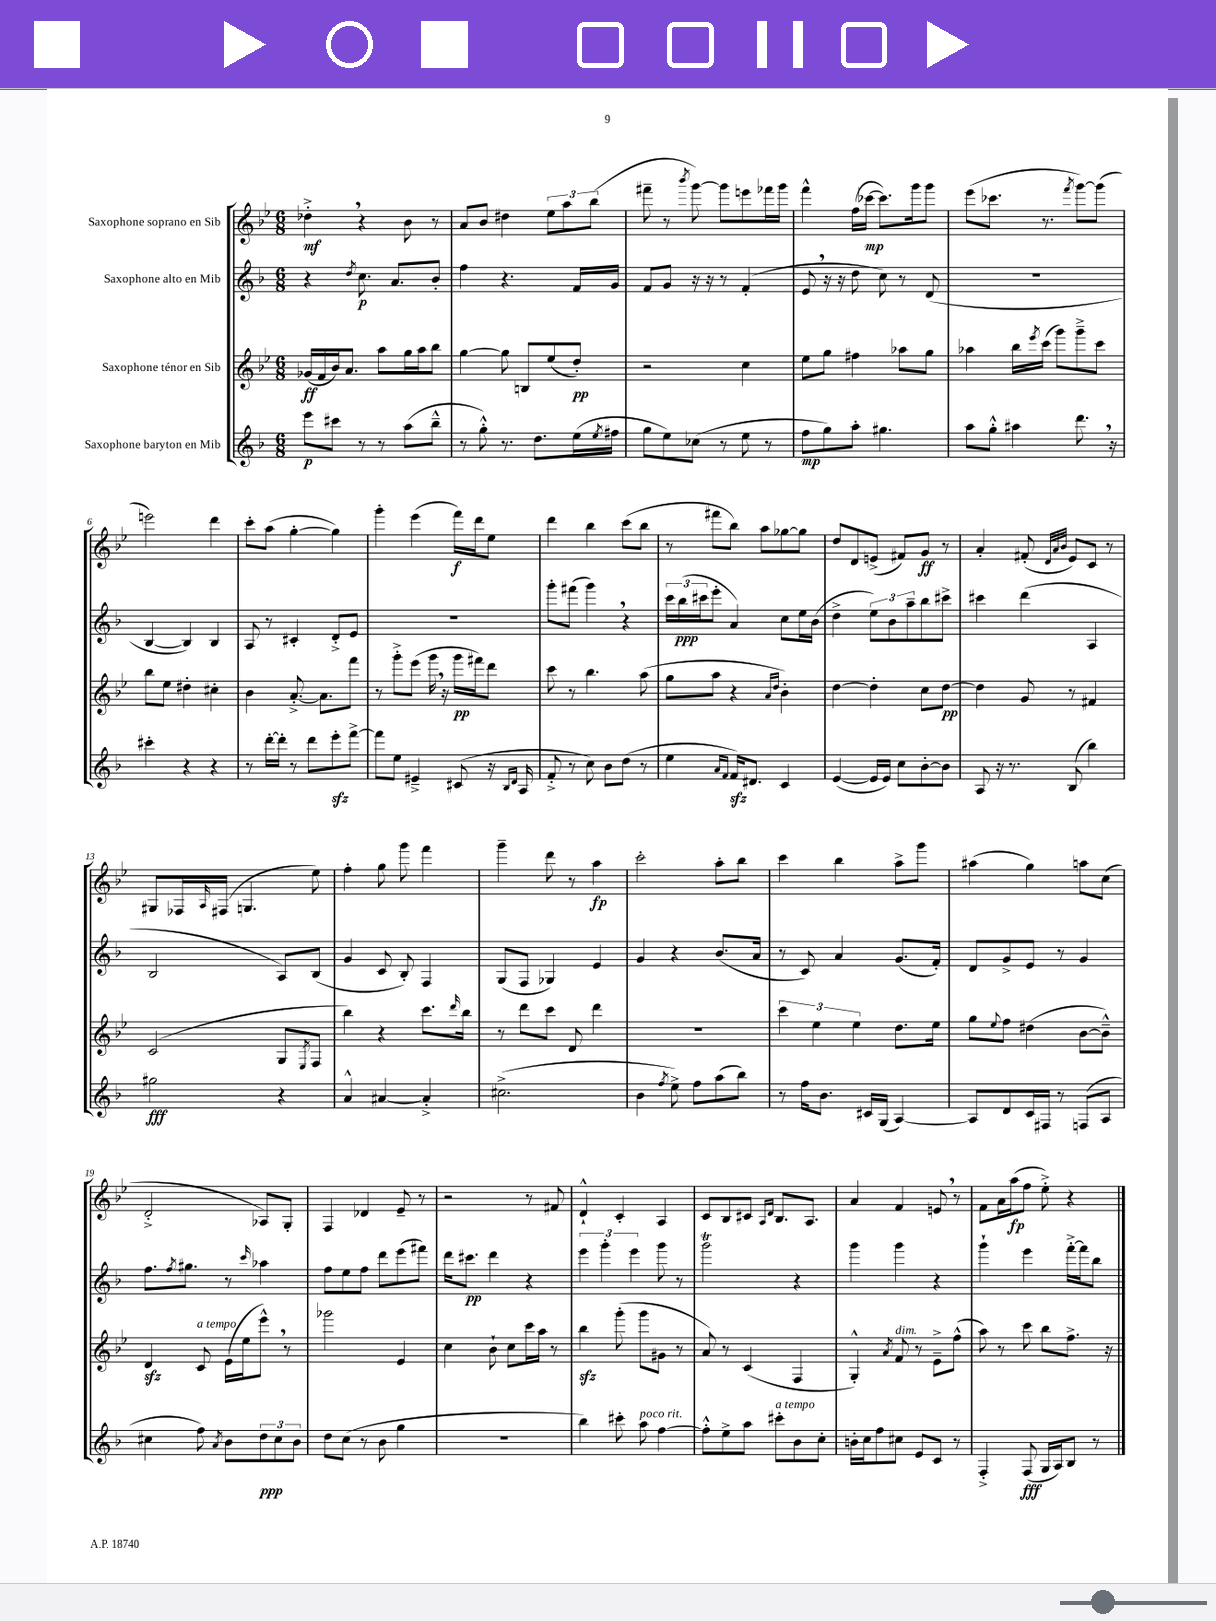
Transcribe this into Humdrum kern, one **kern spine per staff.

**kern	**kern	**kern	**kern
*staff4	*staff3	*staff2	*staff1
*clefG2	*clefG2	*clefG2	*clefG2
*k[b-]	*k[b-e-]	*k[b-]	*k[b-e-]
*M6/8	*M6/8	*M6/8	*M6/8
8eee\L	(16g-/LL	4r	4dd-'^\
.	16f/	.	.
8ccc#\J	16b-/J)	.	.
.	8.a/J	.	.
.	.	8qdd/	.
8r	.	8.cc\	4r
8r	8aa\L	.	.
.	.	8.a/L	.
(8aa\L	16gg\L	.	8b-\
.	16aa\J	.	.
8bb-~^^\J	8bb-\J	8b-'/J	8r
=	=	=	=
8r	[4gg\	4ff\	8a/L
8gg'^^\)	.	.	8b-/J
8.r	8gg\]	4.r	4dd#\
.	8B/L	.	.
8.dd\L	.	.	.
.	(8ee-/	.	12ee-\L
.	.	.	12aa\
(16ee\L	8dd'/J)	16f/LL	.
.	.	.	(12bb-\J
8qee/	.	.	.
16ff#\JJ	.	16g/JJ	.
=	=	=	=
8gg\L	2r	8f/L	8fff#~\
8ee\)	.	8g/J	8r
.	.	.	8qbbb-/
(8cc-\J	.	16r	[8ggg\)
.	.	16r	.
8r	.	8r	8ggg\]L
8ee\	4cc\	(4f'/	8eee\
8r	.	.	16fff-\L
.	.	.	16ggg\JJ
=	=	=	=
8ff\L	8ee-\L	8e/	4fff^^\
8gg\)	8gg\J	16r	.
.	.	16r	.
8aa'\J	4ff#\	8dd\	(16ff\LL
.	.	.	[16ccc-\JJ
4.gg#\	.	8cc\)	8.ccc-\]L)
.	8aa-\L	8r	.
.	.	.	16ggg\k
.	8gg\J	(8d/	8ggg\J
=	=	=	=
8aa\L	4aa-\	2.r	(8eee-\L
8gg'^^\J	.	.	8.ccc-\J
4aa#\	16bb-\LL	.	.
.	8qeee-/	.	.
.	(16ccc\JJ	.	8.r
.	8ggg\L)	.	.
.	.	.	8qfff/
8.ddd\	8ggg~^\	.	[8ggg\L)
.	8ccc\J	.	(8ggg\]J
16r	.	.	.
=	=	=	=
4ccc#'\	8bb-\L	[4B-/	2eee\)
.	8ee-\J	.	.
4r	4dd#'\	4B-/])	.
4r	4cc#'\	4B-/	4ddd\
=	=	=	=
8r	4b-\	8A/	8ccc'\L
[16ddd'\LL	.	8r	(8aa\J
16ddd'\]JJ	.	.	.
8r	[8.a'^/	4c#'/	[4gg'\
8ddd\L	.	.	.
.	8.a\]L	.	.
8eee'\	.	8d'^/L	4gg\])
[8fff^\J	8fff\J	8e/J	.
=	=	=	=
8fff\]L	8r	2.r	4ggg'\
8ee\J	8ggg'^\L	.	.
4e#~^/	(8eee-\J	.	(4eee-\
.	16ggg\	.	.
.	16r	.	.
(8c#/	16ggg\LL	.	16fff\LL)
.	16fff#\J)	.	16ddd\J
16r	8ddd\J	.	8ee-\J
16qqB-/LL	.	.	.
16qqd/JJ	.	.	.
16A/	.	.	.
=	=	=	=
8f'^/	8ccc\	8ggg'\L	4ddd\
8r	8r	(8fff#\J	.
8cc\)	4.bb-\	4ggg\)	4bb-\
8b-\L	.	.	.
(8dd\J	.	4r	(8ccc\L
8r	(8aa\	.	8bb-\J
=	=	=	=
4ee\	8gg\L	24ccc\LL	8r
.	.	(24bb-\	.
.	.	24ccc#\J	.
.	8aa\J	8eee'\J	8fff#\L
16qqa/LL	.	.	.
16qqf/JJ	.	.	.
16f/LK)	4r	4a/)	8bb-\J)
8.d#/J	.	.	.
.	.	.	8aa\L
.	16qqa/LL	.	.
.	16qqdd/JJ	.	.
4c/	4b-'\)	8cc\L	[8gg-\
.	.	16ee\L	8gg-\]J
.	.	(16b-\JJ	.
=	=	=	=
([4e/	[4dd\	4dd^\	8dd/L
.	.	.	8d/
16e/]LL	4dd'\]	12ee\L)	(8e^/J
16e/JJ)	.	.	.
.	.	12b-\	.
8cc\L	.	.	8f#/L)
.	.	12aa~\	.
[8b-'\	8cc\L	8bb-\	8g/J
8b-\]J	[8dd\J	8ccc#^\J	8r
=	=	=	=
8A/	4dd\]	4ccc#\	4a'/
16r	.	.	.
8.r	.	.	.
.	8g/	(4ddd\	(8f#'/
.	.	.	32qqd/LLL
.	.	.	32qqa/
.	.	.	32qqb-/JJJ
(8B-/	8r	.	8e-/L)
4bb-\)	4f#/	4A/	8c/J
.	.	.	8r
=	=	=	=
2gg#\	(2c/	2B-/	8G#/L
.	.	.	16F-/L
.	.	.	16qqA/
.	.	.	(16F#/JJ
.	.	.	4.G/
4r	8G/L	8A/L)	.
.	8qE-/	.	.
.	8F/J	(8B-/J	8ee-\)
=	=	=	=
4a^^/	4bb-\)	4g/	4ff'\
[4a#/	4r	8c/	8gg\
.	.	8B-'/)	8ggg\
4a#'^/]	8.ccc\L	4F/	4fff\
.	16qqddd/	.	.
.	16bb-\Jk	.	.
=	=	=	=
(2.cc#^\	8r	(8G/L	4ggg~\
.	8ddd\L	8F/J	.
.	8ccc\J	4G-/)	8ddd\
.	8d/	.	8r
.	4ddd\	4e/	4aa\
=	=	=	=
4b-\	2.r	4g/	2ccc'\
8qff/	.	.	.
8ee^\)	.	4r	.
8ff\L	.	.	.
(8aa\	.	(8.b-/L	8aa'\L
8bb-\J)	.	.	8bb-\J
.	.	16a/Jk	.
=	=	=	=
8r	6ccc\	8r	4ccc\
16ff\LK	.	8c/)	.
.	6ee-\	.	.
8.b-\J	.	.	.
.	.	4a/	4bb-\
.	6ee-\	.	.
16c#/LL	.	.	.
(16G/JJ	.	.	.
[4A/)	8.dd\L	(8.g/L	8aa^\L
.	.	.	8ggg\J
.	16ee-\Jk	16f'/Jk)	.
=	=	=	=
8A/]L	8gg\L	8d/L	(4aa#\
.	8qqee-/	.	.
8d/	8ff\J	8g^/	.
16c/L	(4dd#\	8e/J	4gg\)
16F#/JJ	.	.	.
8r	.	8r	.
(8F/L	[8b-\L	4g/	8aa\L
8A/J	8b-~^^\]J)	.	(8cc\J
=	=	=	=
4cc#\	4d/	8.ff\L	2d'^/
.	.	8qff/	.
.	.	8.gg#\J	.
8ff\)	8c/	.	.
8qa/	.	.	.
8b-\L	(16e-\LL	8r	.
.	16ee-\J	.	.
.	.	16qqccc/	.
12dd\	8eee-^^\J)	4aa-\	8A-/L)
12cc#\	.	.	.
.	8r	.	8G'/J
12b-\J	.	.	.
=	=	=	=
8dd\L	2ggg-\	8ff\L	4F/
(8cc\J	.	8ee\	.
8r	.	8ff\J	4d-/
8b-\	.	8ddd\L	.
4gg\	4e-/	(8eee\	8e-~/
.	.	8fff#\J)	8r
=	=	=	=
2.r	4cc\	16ddd\LK	2r
.	.	8.ccc#\J	.
.	8b-`\	4ddd\	.
.	8cc\L	.	.
.	16ccc\L	4r	8r
.	16aa\JJ	.	.
.	8r	.	8f#/
=	=	=	=
4bb-\)	4bb-\	6eee\	4d`^^/
.	.	6ggg'\	.
8ccc#'\	(8ggg'\	.	4c'/
.	.	6eee\	.
8aa\	8ggg\L	.	.
[4ff\	8g#\J	8ggg\	4A/
.	8r	8r	.
=	=	=	=
8ff'^^\]L	8a/)	2ggg\	8c/L
8ee^\	8r	.	8B-/
8aa\J	(4c/	.	8c#/J
.	.	.	16qqA/LL
.	.	.	16qqd/JJ
8ccc#'\L	.	.	8.B-/L
8b-\	4F/	4r	.
.	.	.	8.A/J
8cc'\J	.	.	.
=	=	=	=
16b'\LL	4G'^^/)	4ggg\	4a/
16cc\J	.	.	.
8ff\	.	.	.
.	8qa/	.	.
8cc#\J	8f/	4ggg\	4f/
8e/L	8r	.	.
8c/J	8e-~^\L	4r	8e/
8r	(8ff^^\J	.	8r
=	=	=	=
4F'^/	8aa\)	4ggg`\	8f\L
.	8r	.	16a\L
.	.	.	(16aa\J
(8F/	8ccc\	4eee\	8ff\J
16G/LL	8bb-\L	.	8ee-'^\)
16A/J)	.	.	.
8B-/J	8.ff^\J	[16fff'^\LL	4r
.	.	16fff\]J	.
8r	.	8bb-\J	.
.	16r	.	.
==	==	==	==
*-	*-	*-	*-
